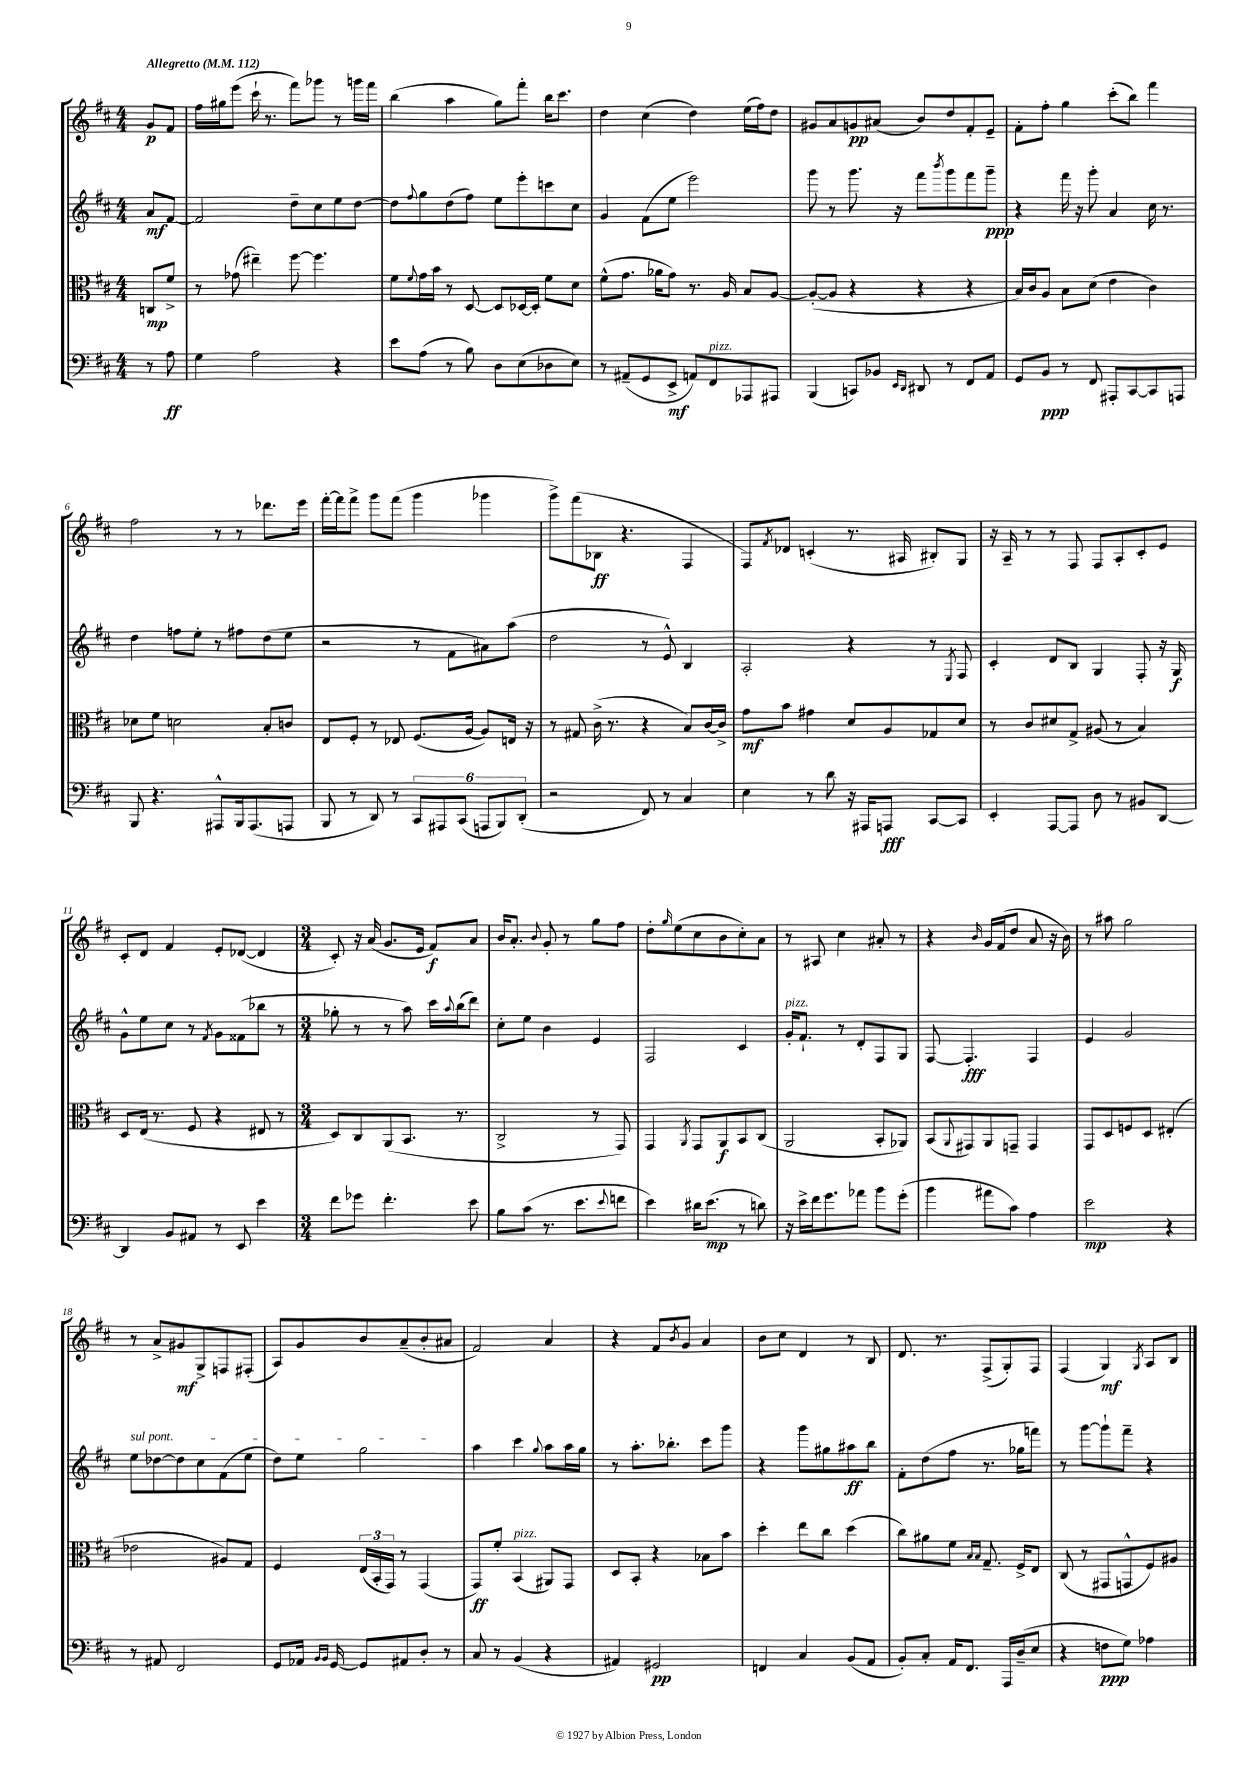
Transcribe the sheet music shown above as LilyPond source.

<<
\new StaffGroup <<
\new Staff = "s0" {
    \clef treble \key d \major \numericTimeSignature \time 4/4 \partial 4 \tempo "Allegretto" 4 = 112
    g'8\p fis'8 |
    fis''16 gis''16 e'''8( cis'''16-! r8. fis'''8) ges'''8 r8 g'''16 fis'''16 |
    b''4( a''4 g''8) fis'''8-. b''16 cis'''8. |
    d''4 cis''4( d''4) e''16( fis''16) d''8 |
    gis'8 a'8 g'8\pp ais'8( b'8) d''8 fis'8-. e'8-- |
    fis'8-. fis''8-. g''4 cis'''8-.( b''8) fis'''4 |
    fis''2 r8 r8 des'''8. e'''16 |
    fis'''16~-. fis'''16 fis'''8-> g'''8 fis'''8( g'''4 ges'''4 |
    g'''8->) fis'''8( bes8\ff r4. fis4 |
    fis8) \acciaccatura { fis'8 } des'8 c'4-.( r8. ais16 bis8-.) g8 |
    r16 a16-- r8 r8 fis8 fis8 a8-. cis'8-. e'8 |
    cis'8-. d'8 fis'4 e'8-. des'8~( des'4 |
    \numericTimeSignature \time 3/4 cis'8-.) r16 a'16( g'8. e'16 fis'8\f) a'8 |
    b'16 a'8.-. \appoggiatura { b'8 } g'8-. r8 g''8 fis''8 |
    d''8-. \grace { g''16 } e''8( cis''8 b'8 cis''8-.) a'8 |
    r8 ais8 cis''4 ais'8-. r8 |
    r4 \grace { b'16 } g'16 fis'16( d''8 a'8 r16 b'16) |
    r8 ais''8 g''2 |
    r8 a'8-> gis'8\mf g8-> f8 fis8-.( |
    a8) g'8 b'8 a'8--( b'8-. ais'8 |
    fis'2) a'4 |
    r4 fis'8 \acciaccatura { b'8 } g'8 a'4 |
    b'8 cis''8 d'4 r8 b8 |
    d'8. r8. fis8->( g8-.) fis8 |
    fis4( g4\mf) \acciaccatura { g8 } a8 b8 \bar "|." |
}
\new Staff = "s1" {
    \clef treble \key d \major \numericTimeSignature \time 4/4 \partial 4
    a'8\mf fis'8~ |
    fis'2 d''8-- cis''8 e''8 d''8~ |
    d''8 \appoggiatura { fis''8 } g''8 d''8( fis''8) e''8 e'''8-. c'''8 cis''8 |
    g'4 fis'8( e''8 e'''2) |
    g'''8 r8 g'''8. r16 fis'''8 \acciaccatura { b'''8 } g'''8 fis'''8 g'''8--\ppp |
    r4 fis'''16 r16 g'''8-. a'4 cis''16 r8. |
    d''4 f''8 e''8-. r8 fis''8 d''8( e''8 |
    r2 r8 fis'8 ais'8) a''8( |
    d''2 r8 e'8-^) b4 |
    a2-. r4 r8 \acciaccatura { e8 } fis8 |
    cis'4-. d'8 b8 g4 fis8-. r16 g16\f |
    g'8-^ e''8 cis''8 r8 \acciaccatura { fis'8 } g'8 fisis'8( bes''8 r8 |
    \numericTimeSignature \time 3/4 ges''8-. r8 r8 a''8) cis'''16 \appoggiatura { a''8 } b''16( d'''8) |
    cis''8-. e''8 b'4 e'4 |
    fis2 cis'4 |
    g'16-.^\markup { \italic "pizz." } fis'8.-! r8 d'8-. fis8 g8 |
    fis8~ fis4.-.\fff fis4 |
    e'4 g'2 |
    \once \override TextSpanner.bound-details.left.text = \markup { \italic "sul pont." } e''8\startTextSpan des''8~ des''8 cis''8 fis'8( e''8 |
    d''8) e''8 g''2\stopTextSpan |
    a''4 cis'''4 \appoggiatura { g''8 } a''8 a''16 g''16 |
    r8 a''8.-. bes''8.-. cis'''8 g'''8 |
    r4 g'''8 gis''8 ais''8\ff b''8 |
    fis'8-. d''8( fis''8 r8. ges''16 f'''8) |
    r8 g'''8~ g'''8-! fis'''8-- r4 \bar "|." |
}
\new Staff = "s2" {
    \clef alto \key d \major \numericTimeSignature \time 4/4 \partial 4
    c8\mp fis'8-> |
    r8 ges'8( eis''4--) fis''8~ fis''4. |
    fis'8 \appoggiatura { fis'8 } g'16 b'16 r8 d8~ d8 des16~ des16-. fis'8 d'8 |
    fis'8-^( g'8. aes'16 g'8) r8. a16 b8 a8~ |
    a8~-.( a8 r4 r4 r4 |
    b16) cis'16 a8 b8 d'8( e'4 cis'4) |
    des'8 fis'8 d'2 b8-. c'8 |
    e8 fis8-. r8 ees8 fis8.( a16~ a8) e16 r16 |
    r8 gis8 cis'16->( r8. r4 b8) cis'16~ cis'16-> |
    g'8\mf b'8 gis'4 d'8 a8 ges8 d'8 |
    r8 cis'8 dis'8 g8-> ais8( r8 b4) |
    d8 e16( r8. fis8 r4 eis8 r8 |
    \numericTimeSignature \time 3/4 d8) cis8 a,8( b,8. r8. |
    cis2-> r8 g,8) |
    g,4 \acciaccatura { a,8 } g,8 a,8\f b,8 cis8( |
    a,2 b,8-. aes,8) |
    b,8( \appoggiatura { a,8 } gis,8) a,8 g,8-- g,4 |
    g,8 d8 f8 d8 eis4-.( |
    ees'2 ais8) g8 |
    fis4 \tuplet 3/2 { e16( b,16-. g,16) } r8 g,4( |
    g,8\ff) fis'8-. b,4^\markup { \italic "pizz." }( ais,8) g,8 |
    d8 b,8-. r4 bes8 b'8 |
    d''4-. e''8 cis''8 d''4( |
    cis''8) ais'8 fis'8 \grace { b16 b16 } g8.-- fis16-> e8 |
    cis8( r8 gis,8 g,8-^ fis8) ais8 \bar "|." |
}
\new Staff = "s3" {
    \clef bass \key d \major \numericTimeSignature \time 4/4 \partial 4
    r8 a8\ff |
    g4 a2 r4 |
    e'8 a8( r8 b8) d8 e8( des8 e8) |
    r8 ais,8--( g,8 e,8->\mf a,8) fis,8^\markup { \italic "pizz." } aes,,8 ais,,8 |
    b,,4( c,8) bes,8 \grace { e,16 d,16 } dis,8 r8 fis,8 a,8 |
    g,8 b,8\ppp r8 fis,8 ais,,8-. cis,8~ cis,8 a,,8 |
    b,,8 r4. ais,,8-^ b,,16 ais,,8.( a,,8 |
    b,,8 r8 d,8) r8 \tuplet 6/4 { cis,8 ais,,8 cis,8( a,,8 b,,8) d,8-.( } |
    r2 fis,8) r8 cis4 |
    e4 r8 d'8 r16 ais,,16 a,,8\fff cis,8~ cis,8 |
    e,4-. a,,8~ a,,8 d8 r8 bis,8 d,8~ |
    d,4 b,8 ais,8 r8 e,8 e'4 |
    \numericTimeSignature \time 3/4 fis'8 ges'8 fis'4.-. e'8 |
    b8 cis'8( r8. e'8. \appoggiatura { e'8 } f'8 |
    e'4) dis'16 e'8.\mp( r8 d'8) |
    r16 e'16-> fis'16 g'8. aes'8 b'8 g'8-.( |
    b'4 ais'8 cis'8) a4 |
    e'2\mp r4 |
    r8 ais,8 fis,2 |
    g,8 aes,16 \grace { b,16 b,16 } g,16~ g,8 ais,8 d8-. r8 |
    cis8 r8 b,4( r4 |
    ais,4) gis,2\pp |
    f,4 cis4 b,8( a,8 |
    b,8-.) cis8-. a,16 fis,8. a,,16 d16--( e8 |
    r4 f8\ppp g8) aes4 \bar "|." |
}
>>
>>
